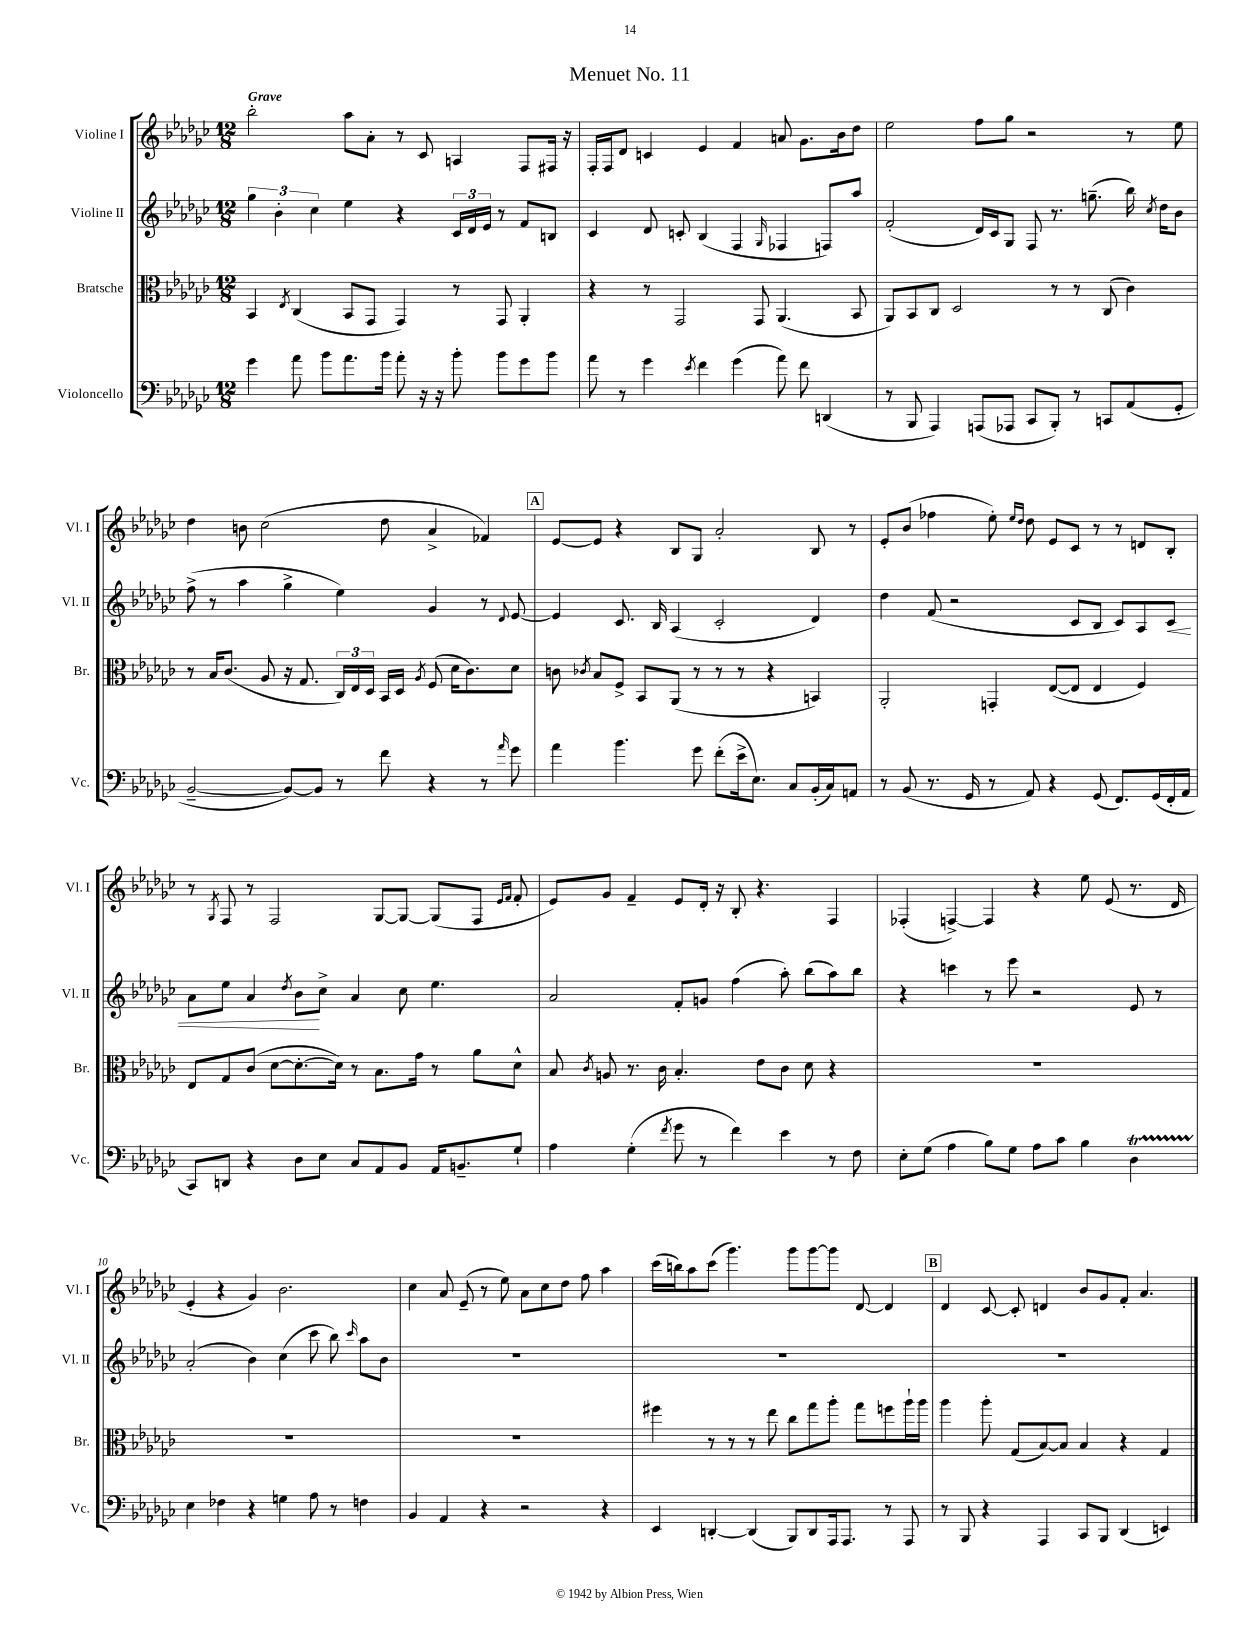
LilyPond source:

\header { title = "Menuet No. 11" }
<<
\new StaffGroup <<
\new Staff = "s0" \with { instrumentName = "Violine I" shortInstrumentName = "Vl. I" } {
    \clef treble \key ges \major \numericTimeSignature \time 12/8 \tempo "Grave"
    \autoBeamOff bes''2-. aes''8[ aes'8]-. r8 ces'8 a4 f8[ fis16] r16 |
    f16[-. f16 des'8] c'4 ees'4 f'4 a'8 ges'8.[ bes'16 des''8] |
    ees''2 f''8[ ges''8] r2 r8 ees''8 |
    des''4 b'8 ces''2( des''8 aes'4-> fes'4) |
    \mark \markup { \box "A" } ees'8[~ ees'8] r4 bes8[ ges8] aes'2-. bes8 r8 |
    ees'8[-. bes'8]( fes''4 ees''8-.) \grace { ees''16[ des''16] } des''8 ees'8[ ces'8] r8 r8 d'8[ bes8]-. |
    r8 \acciaccatura { ges8 } f8 r8 f2 ges8[~ ges8]~ ges8[( f8] \grace { ees'16[ f'16] } f'8-. |
    ees'8[) ges'8] f'4-- ees'8[ des'16]-. r16 bes8-. r4. f4 |
    fes4-.( f4~->) f4 r4 ees''8 ees'8( r8. des'16 |
    ees'4-. r4 ges'4) bes'2. |
    ces''4 aes'8 ees'8--( r8 ees''8) aes'8[ ces''8 des''8] f''8 aes''4 |
    ces'''16[( b''16) aes''8 ces'''8]( ges'''4.) ges'''8[ ges'''8~ ges'''8] des'8~ des'4 |
    \mark \markup { \box "B" } des'4 ces'8~ ces'8-. d'4 bes'8[ ges'8 f'8]-. aes'4. \bar "|." |
}
\new Staff = "s1" \with { instrumentName = "Violine II" shortInstrumentName = "Vl. II" } {
    \clef treble \key ges \major \numericTimeSignature \time 12/8
    \autoBeamOff \tuplet 3/2 { ges''4 bes'4-. ces''4 } ees''4 r4 \tuplet 3/2 { ces'16[ des'16 ees'16] } r8 f'8[ b8] |
    ces'4 des'8 c'8-. bes4( f4 \grace { ges16 } fes4 f8[) aes''8] |
    f'2-.( des'16[) ces'16 ges8] f8 r8. g''8.--( bes''16) \acciaccatura { ces''8 } des''16[ bes'8] |
    f''8->( r8 aes''4 ges''4-> ees''4) ges'4 r8 \appoggiatura { des'8 } ees'8~ |
    \mark \markup { \box "A" } ees'4 ces'8. bes16 aes4( ces'2-. des'4) |
    des''4 f'8( r2 ces'8[ bes8] ces'8[) aes8 ces'8]\< |
    aes'8[ ees''8] aes'4 \acciaccatura { des''8 } bes'8[\! ces''8]-> aes'4 ces''8 ees''4. |
    aes'2 f'8[-. g'8] f''4( aes''8-.) bes''8[( aes''8) bes''8] |
    r4 c'''4 r8 ees'''8 r2 ees'8 r8 |
    aes'2-.( bes'4) ces''4( ces'''8 bes''8) \grace { ces'''16 } aes''8[ bes'8] |
    R1. |
    R1. |
    \mark \markup { \box "B" } R1. \bar "|." |
}
\new Staff = "s2" \with { instrumentName = "Bratsche" shortInstrumentName = "Br." } {
    \clef alto \key ges \major \numericTimeSignature \time 12/8
    \autoBeamOff bes,4 \acciaccatura { ees8 } ces4( bes,8[ ges,8] ges,4) r8 ges,8 aes,4-. |
    r4 r8 ges,2 ges,8 aes,4.( bes,8 |
    aes,8[) bes,8 ces8] des2 r8 r8 ces8( ces'4) |
    r8 bes16[ ces'8.]( aes8 r16 ges8. \tuplet 3/2 { ces16[) ees16 des16] } bes,16[ des16] \acciaccatura { aes8 } f8( des'16[ ces'8.) des'8] |
    \mark \markup { \box "A" } c'8 \acciaccatura { ces'8 } bes8[ f8]-> bes,8[ aes,8]( r8 r8 r8 r4 b,4) |
    aes,2-. g,4-. ees8[~( ees8] ees4 f4) |
    ees8[ ges8 ces'8]( des'8[~ des'8.~-. des'16]) r8 bes8.[ ges'16] r8 aes'8[ des'8]-^ |
    bes8 \acciaccatura { ces'8 } a8 r8. ces'16 bes4.-. ees'8[ ces'8] des'8 r4 |
    R1. |
    R1. |
    R1. |
    fis''4 r8 r8 r8 ees''8 ces''8[ ges''8 aes''8]-. ges''8[ f''8 aes''16-! aes''16] |
    \mark \markup { \box "B" } aes''4 aes''8-. ges8[( bes8~) bes8] bes4 r4 ges4 \bar "|." |
}
\new Staff = "s3" \with { instrumentName = "Violoncello" shortInstrumentName = "Vc." } {
    \clef bass \key ges \major \numericTimeSignature \time 12/8
    \autoBeamOff ges'4 aes'8 bes'8[ aes'8. bes'16] aes'8-. r16 r16 bes'8-. bes'8[ ges'8 bes'8] |
    aes'8 r8 ges'4 \acciaccatura { ees'8 } f'4 ges'4( aes'8) f'8 d,4( |
    r8 bes,,8 aes,,4) a,,8[( aes,,8] ces,8[ bes,,8]-.) r8 c,8[ aes,8( ges,8]-. |
    bes,2~-- bes,8[~) bes,8] r8 f'8 r4 r8 \grace { aes'16 } ges'8 |
    \mark \markup { \box "A" } aes'4 bes'4. ges'8 f'8[-.( ees'16-> ees8.]) ces8[ bes,16-.( ces16) a,8] |
    r8 bes,8( r8. ges,16 r8 aes,8) r4 ges,8( f,8.[) ges,16( f,16-. aes,16] |
    ces,8[) d,8] r4 des8[ ees8] ces8[ aes,8 bes,8] aes,16[ b,8.-- ges8]-! |
    aes4 ges4-.( \acciaccatura { f'8 } ges'8 r8 f'4) ees'4 r8 f8 |
    ees8[-. ges8]( aes4 bes8[) ges8] aes8[ ces'8] bes4 des4\startTrillSpan |
    ees4\stopTrillSpan fes4 r4 g4 aes8 r8 f4 |
    bes,4 aes,4 r4 r2 r4 |
    ees,4 d,4~-. d,4( bes,,8[) d,8 aes,,16 aes,,8.] r8 aes,,8 |
    \mark \markup { \box "B" } r8 bes,,8 r4 aes,,4 ces,8[ bes,,8] des,4( e,4) \bar "|." |
}
>>
>>
\layout { \context { \Score \override BarNumber.break-visibility = ##(#f #t #t) barNumberVisibility = #(every-nth-bar-number-visible 5) } }
